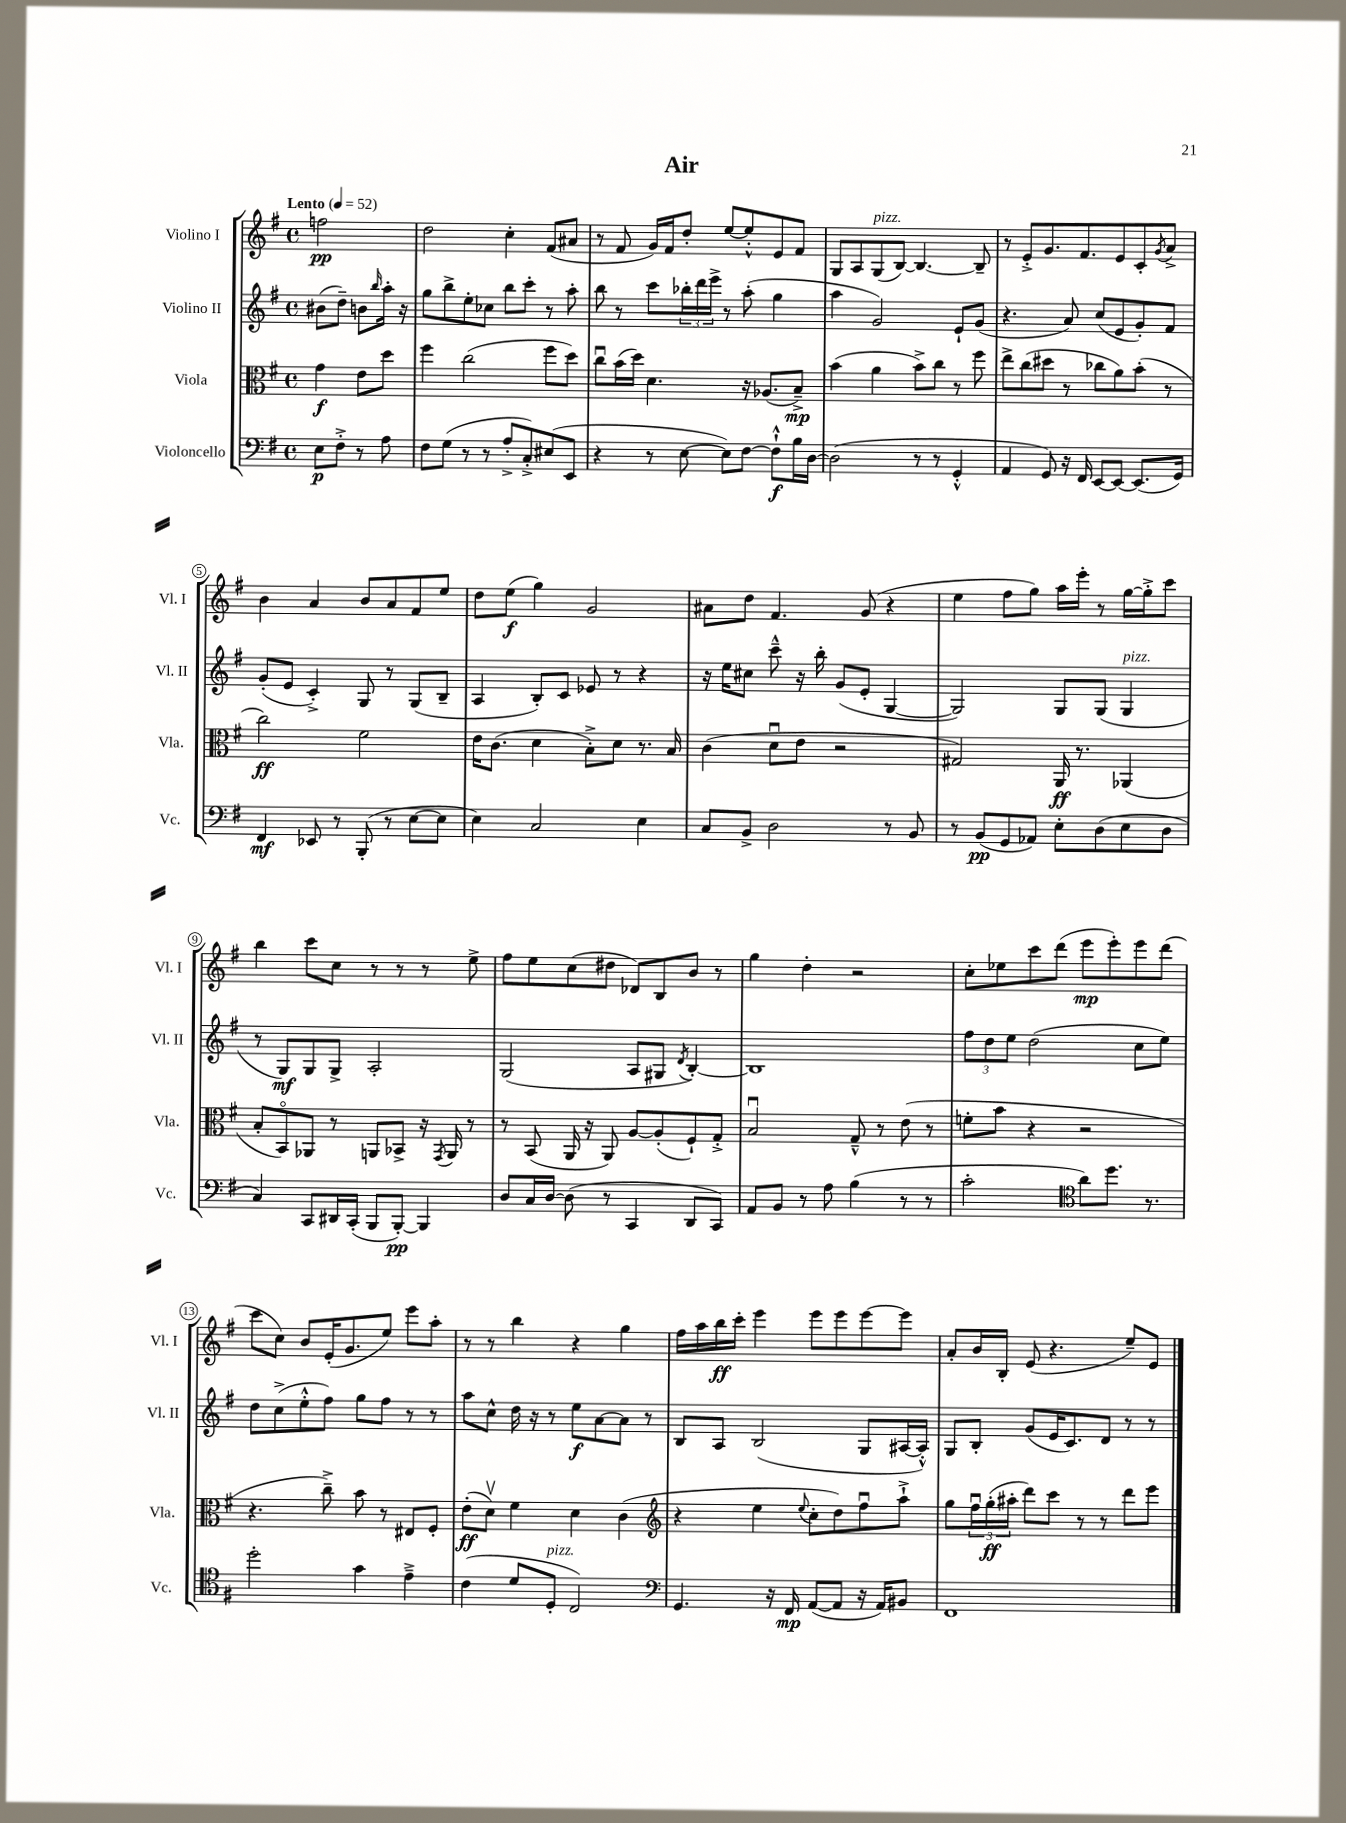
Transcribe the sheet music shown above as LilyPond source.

\header { title = "Air" }
<<
\new StaffGroup <<
\new Staff = "s0" \with { instrumentName = "Violino I" shortInstrumentName = "Vl. I" } {
    \clef treble \key g \major \defaultTimeSignature \time 4/4 \partial 2 \tempo "Lento" 4 = 52
    f''2\pp |
    d''2 c''4-. fis'8( ais'8 |
    r8 fis'8 g'16) fis'16 d''8-. e''8~ e''8-.-^ e'8 fis'8 |
    g8 a8 g8^\markup { \italic "pizz." }( b8~) b4.~ b8-- |
    r8 e'8-.-> g'8. fis'8. e'8 c'8-. \acciaccatura { g'8 } a'8-> |
    b'4 a'4 b'8 a'8 fis'8 e''8 |
    d''8 e''8\f( g''4) g'2 |
    ais'8 d''8 fis'4. g'8( r4 |
    e''4 fis''8 g''8) a''16 e'''16-. r8 g''16~ g''16-.-> c'''8 |
    b''4 c'''8 c''8 r8 r8 r8 e''8-> |
    fis''8 e''8 c''8( dis''8 des'8) b8 b'8 r8 |
    g''4 d''4-. r2 |
    c''8-. ees''8 c'''8 d'''8( e'''8\mp e'''8-.) e'''8 d'''8( |
    c'''8 c''8) b'8 e'16-.( g'8. e''8) e'''8 a''8-. |
    r8 r8 b''4 r4 g''4 |
    fis''16 a''16 b''16\ff c'''16-. e'''4 e'''8 e'''8 e'''8~ e'''8 |
    a'8-. b'16 b16-. e'8( r4. e''8--) e'8 \bar "|." |
}
\new Staff = "s1" \with { instrumentName = "Violino II" shortInstrumentName = "Vl. II" } {
    \clef treble \key g \major \defaultTimeSignature \time 4/4 \partial 2
    bis'8( d''8--) b'8 \grace { b''16 } a''16-. r16 |
    g''8 b''8-> e''8-. ces''8 b''8 c'''8-. r8 a''8-. |
    b''8 r8 c'''8 \tuplet 3/2 { bes''16-. d'''16 e'''16-> } r8 a''8-.( g''4 |
    a''4 g'2) e'8-! g'8( |
    r4. a'8) c''8( e'8 g'8-.) fis'8 |
    g'8-.( e'8 c'4-.->) g8 r8 g8( b8-- |
    a4 b8-.) c'8 ees'8 r8 r4 |
    r16 e''16 cis''8 c'''8---^ r16 b''16-. g'8( e'8-. g4~ |
    g2) g8 g8( g4^\markup { \italic "pizz." } |
    r8 g8\mf) g8 g8-> a2-. |
    g2( a8 gis8 \acciaccatura { d'8 } b4~-.) |
    b1 |
    \tuplet 3/2 { fis''8 d''8 e''8 } d''2( c''8 e''8) |
    d''8 c''8->( e''8-.-^ fis''8) g''8 fis''8 r8 r8 |
    a''8 c''8-^ d''16 r16 r8 e''8\f a'8~ a'8 r8 |
    b8 a8 b2( g8 ais16~ ais16-.-^) |
    g8 b8-. g'8( e'16 c'8.) d'8 r8 r8 \bar "|." |
}
\new Staff = "s2" \with { instrumentName = "Viola" shortInstrumentName = "Vla." } {
    \clef alto \key g \major \defaultTimeSignature \time 4/4 \partial 2
    g'4\f e'8 d''8 |
    fis''4 c''2( fis''8 d''8) |
    c''8\downbow b'16( d''16) d'4. r16 aes8.( b8--->\mp) |
    b'4( a'4 b'8->) c''8 r8 fis''8 |
    e''8-> c''8( dis''8 r8 ces''8 a'8) b'8-.( r8 |
    c''2\ff) fis'2 |
    e'16 c'8.( d'4 b8-.->) d'8 r8. b16 |
    c'4( d'8\downbow e'8 r2 |
    gis2) a,16\ff r8. aes,4( |
    b8-. b,8\flageolet) aes,8 r8 a,8 bes,8-> r16 \acciaccatura { g,8 } a,16 r8 |
    r8 b,8( a,16 r16 a,8) a8~ a8-.( fis8-!) g8-.-> |
    b2\downbow g8---^ r8 e'8( r8 |
    f'8-. b'8 r4 r2 |
    r4. c''8--->) b'8 r8 eis8 fis8-. |
    e'8-.\ff( d'8\upbow) fis'4 d'4 c'4( |
    \clef treble r4 e''4 \appoggiatura { e''8 } c''8-. d''8) fis''8\downbow a''8-!-> |
    g''8 \tuplet 3/2 { fis''16\downbow g''16-.\ff( ais''16-. } d'''8) c'''8 r8 r8 d'''8 e'''8 \bar "|." |
}
\new Staff = "s3" \with { instrumentName = "Violoncello" shortInstrumentName = "Vc." } {
    \clef bass \key g \major \defaultTimeSignature \time 4/4 \partial 2
    e8\p fis8-.-> r8 a8 |
    fis8 g8( r8 r8 a8-.-> c8-.->) eis8( e,8 |
    r4 r8 e8~ e8) fis8~ fis8-!-^\f b16 d16~ |
    d2( r8 r8 g,4-.-^ |
    a,4 g,8) r16 fis,16 e,8~ e,8~ e,8.( g,16) |
    fis,4\mf ees,8 r8 b,,8-.( r8 e8~ e8 |
    e4) c2 e4 |
    c8 b,8-> d2 r8 b,8 |
    r8 b,8\pp( g,8 aes,8) e8-. d8( e8 d8 |
    c4) c,8 dis,16 c,16-.( b,,8 b,,8~-.\pp) b,,4 |
    d8 c16 d16~ d8( r8 c,4 d,8 c,8) |
    a,8 b,8 r8 a8 b4( r8 r8 |
    c'2-. \clef tenor a'8) d''8. r8. |
    d''2-. g'4 e'4---> |
    c'4( d'8 d8-.^\markup { \italic "pizz." } c2) |
    \clef bass g,4. r16 fis,16\mp a,8~( a,8 r16 a,16) bis,8 |
    fis,1 \bar "|." |
}
>>
>>
\layout { \context { \Score \override BarNumber.stencil = #(make-stencil-circler 0.1 0.3 ly:text-interface::print) } }
